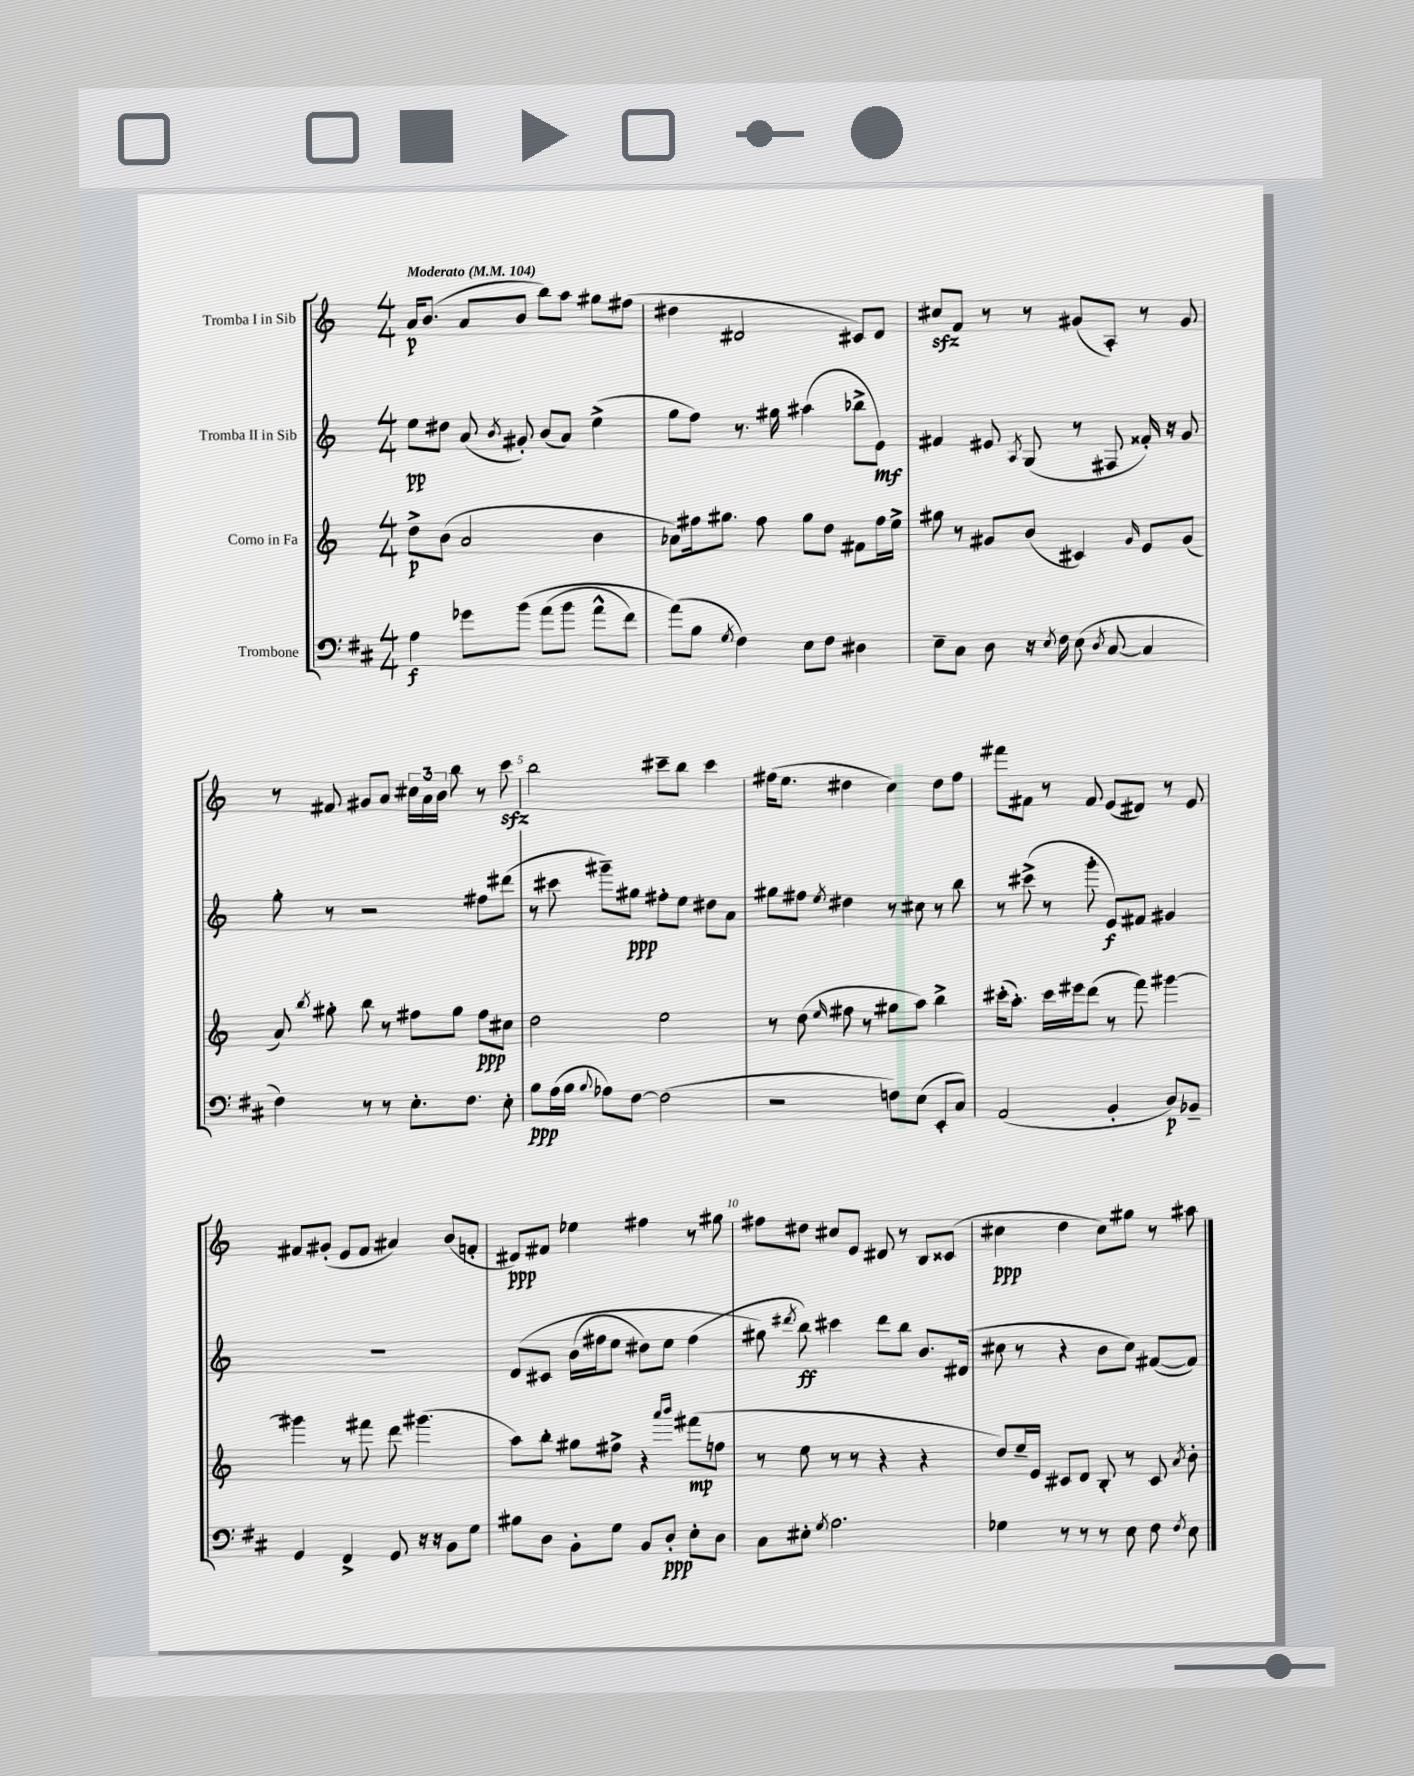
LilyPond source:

<<
\new StaffGroup <<
\new Staff = "s0" \with { instrumentName = "Tromba I in Sib" } {
    \clef treble \key c \major \numericTimeSignature \time 4/4 \tempo "Moderato" 4 = 104
    \autoBeamOff a'16[\p b'8.]( a'8[ b'8] b''8[) a''8] gis''8[ fis''8]( |
    dis''4 dis'2 cis'8[) dis'8] |
    cis''8[\sfz f'8] r8 r8 gis'8[( a8]-.) r8 gis'8 |
    r8 fis'8 gis'8[ a'8] \tuplet 3/2 { cis''16[ a'16 b'16] } b''8 r8 c'''8\sfz |
    b''2 cis'''8[-- b''8] cis'''4 |
    fis''16[( e''8.] dis''4 c''4) dis''8[ fis''8] |
    fis'''8[ fis'8] r8 fis'8 e'8[( dis'8]) r8 e'8 |
    fis'8[ gis'8]-.( e'8[ fis'8] ais'4) b'8[( f'8]-. |
    dis'8[\ppp) fis'8] ees''4 fis''4 r8 gis''8 |
    fis''8[ dis''8] cis''8[ e'8] dis'8 r8 b8[ cisis'8]( |
    cis''4\ppp d''4 cis''8[) gis''8] r8 ais''8 \bar "|." |
}
\new Staff = "s1" \with { instrumentName = "Tromba II in Sib" } {
    \clef treble \key c \major \numericTimeSignature \time 4/4
    \autoBeamOff e''8[\pp dis''8] a'8( \acciaccatura { b'8 } gis'8-.) b'8[( a'8]) e''4->( |
    g''8[ f''8]) r8. gis''16 ais''4( bes''8[-> e'8]\mf) |
    fis'4 eis'8 \acciaccatura { a8 } g8( r8 fis8 fisis'16-.) r16 g'8 |
    g''8-. r8 r2 fis''8[ dis'''8]( |
    r8 cis'''8 gis'''8[--) gis''8]\ppp fis''8[-. e''8] dis''8[ a'8] |
    gis''8[ fis''8] \acciaccatura { e''8 } dis''4 r8 cis''8 r8 b''8 |
    r8 cis'''8->( r8 g'''8-. e'8[\f) fis'8] gis'4 |
    R1 |
    d'8[\( cis'8] b'16[( fis''16 e''8] dis''8[) e''8] fis''4( |
    gis''8\) \acciaccatura { dis'''8 } b''8\ff) cis'''4 dis'''8[ b''8] b'8.[ dis'16]( |
    cis''8 r8 r4 b'8[ cis''8]) fis'8[~( fis'8]) \bar "|." |
}
\new Staff = "s2" \with { instrumentName = "Corno in Fa" } {
    \clef treble \key c \major \numericTimeSignature \time 4/4
    \autoBeamOff d''8[->\p b'8]( a'2 b'4 |
    aes'8[) fis''16 gis''8.] fis''8 gis''8[ d''8] fis'8[ fis''16 e''16]-> |
    gis''8 r8 gis'8[ b'8]( cis'4) \grace { gis'16 } e'8[ gis'8]( |
    a'8) \acciaccatura { b''8 } gis''8-. b''8 r8 fis''8[ gis''8] fis''8[\ppp cis''8] |
    d''2 e''2 |
    r8 d''8( \grace { e''16 } fis''8 r8 gis''8[ a''8]) b''4-> |
    cis'''16[-.( a''8.]-.) cis'''16[ eis'''16 d'''8]( r8 f'''8) gis'''4~ |
    gis'''4 r8 fis'''8 d'''8 gis'''4.( |
    a''8[) b''8]-. gis''8[ fis''8]-> r4 \grace { a'''16[ b'''16] } fis'''8[\mp( f''8] |
    r8 e''8 r8 r8 r4 r4 |
    d''8[) e''16-- e'16] cis'8[ d'8] b8-. r8 cis'8 \acciaccatura { a'8 } b'8-. \bar "|." |
}
\new Staff = "s3" \with { instrumentName = "Trombone" } {
    \clef bass \key d \major \numericTimeSignature \time 4/4
    \autoBeamOff a4\f ges'8[ b'8]\( a'8[( b'8] a'8[-^ fis'8]) |
    a'8[(\) b8] \acciaccatura { g8 } fis4) e8[ fis8] dis4 |
    e8[-- cis8] d8 r16 \acciaccatura { e8 } fis16 e8( \acciaccatura { d8 } cis8~ cis4 |
    fis4) r8 r8 e8.[-. fis8.] e8-. |
    b8[\ppp a16( b16] \appoggiatura { b8 } aes8[) fis8]~ fis2( |
    r2 f8[) e8]( e,8[-. cis8]) |
    a,2( b,4-. d8[\p) bes,8]-- |
    g,4 fis,4-> g,8 r16 r16 b,8[ g8] |
    bis8[ d8] b,8[-. g8] b,8[ d8]-.\ppp e8[-. d8] |
    cis8[ eis8]-. \acciaccatura { g8 } a2. |
    ges4 r8 r8 r8 e8 fis8 \acciaccatura { fis8 } e8 \bar "|." |
}
>>
>>
\layout { \context { \Score \override BarNumber.break-visibility = ##(#f #t #t) barNumberVisibility = #(every-nth-bar-number-visible 5) } }
